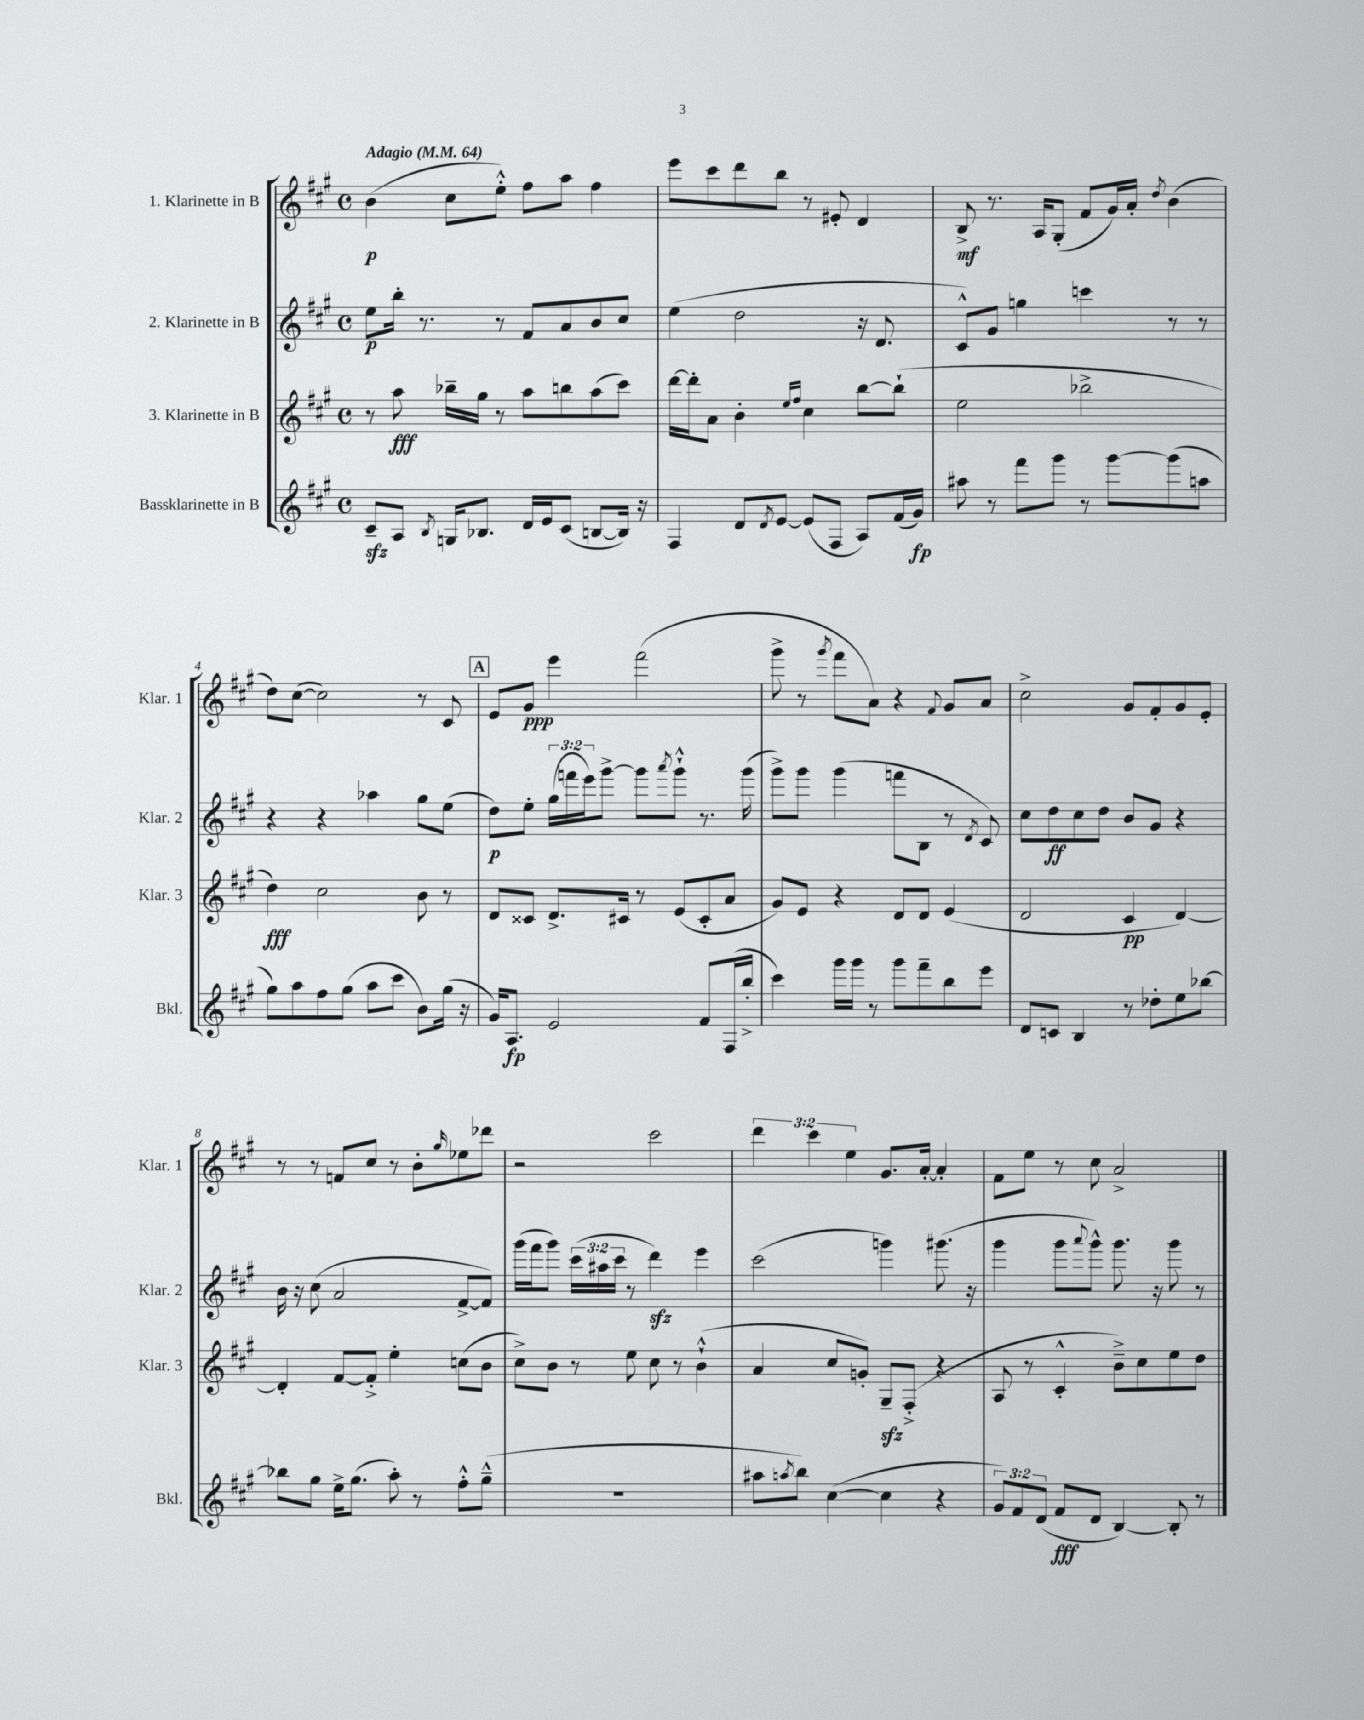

**kern	**kern	**kern	**kern
*staff4	*staff3	*staff2	*staff1
*clefG2	*clefG2	*clefG2	*clefG2
*k[f#c#g#]	*k[f#c#g#]	*k[f#c#g#]	*k[f#c#g#]
*M4/4	*M4/4	*M4/4	*M4/4
*met(c)	*met(c)	*met(c)	*met(c)
*MM64	*MM64	*MM64	*MM64
8c#~	8r	8ee	(4b
8A	8aa	16bb'	.
.	.	8.r	.
8qB	.	.	.
16G	16bb-~	.	8cc#
8.B-	16gg#	.	.
.	8r	8r	8ee'^^)
16d	8aa	8f#	8ff#
16e	.	.	.
(8c#	8bb	8a	8aa
[8B	(8aa	8b	4ff#
16B])	8ccc#)	8cc#	.
16r	.	.	.
=	=	=	=
4F#	[16ddd	(4ee	8eee
.	16ddd']	.	.
.	8a	.	8ccc#
8d	4b'	2dd	8ddd
8qd	.	.	.
[8e	.	.	8bb
.	16qqee	.	.
.	16qqff#	.	.
(8e]	4cc#	.	8r
8F#	.	.	8e#'
8A)	[8bb	16r	4d
.	.	8.d	.
(16f#	(8bb`]	.	.
16g#)	.	.	.
=	=	=	=
8aa#	2ee	8c#^^)	8B^
8r	.	8g#	8.r
8fff#	.	4gg	.
.	.	.	16A
8ggg#	.	.	(8G#'
8r	2bb-^	4ccc	8f#
[8ggg#	.	.	16g#)
.	.	.	16a'
.	.	.	8qdd
(8ggg#]	.	8r	(4b
8aa	.	8r	.
=	=	=	=
8gg#)	4dd)	4r	8dd)
8aa	.	.	([8cc#
8ff#	2cc#	4r	2cc#])
(8gg#	.	.	.
8aa	.	4aa-	.
8ccc#	.	.	.
8b)	8b	8gg#	8r
(16gg#	8r	(8ee	8c#
16r	.	.	.
=	=	=	=
16g#)	8d	8dd)	8e
8.A	.	.	.
.	8c##	8ee'	8g#
2e	8.d^	(24gg#	4eee
.	.	24fff	.
.	.	24eee)	.
.	.	[8ggg#^	.
.	16c#	.	.
.	8r	8ggg#]	(2fff#
.	.	8qaaa	.
.	(8e	8ggg#`^^	.
8f#	8c#'	8.r	.
(16F#	8a	.	.
16bb'^	.	(16ggg#	.
=	=	=	=
4ccc#)	8g#)	8ggg#^)	8ggg#^
.	8e	8ggg#	8r
.	.	.	8qggg#
16ggg#	4r	(4ggg#	8fff#
16ggg#	.	.	.
8r	.	.	8a)
8ggg#	8d	8fff	4r
8fff#~	8d	8B	.
.	.	.	8qqf#
8bb	(4e	8r	8g#
.	.	8qd	.
8eee	.	8c#)	8a
=	=	=	=
8d	2d	8cc#	2cc#^
8c	.	8dd	.
4B	.	8cc#	.
.	.	8dd	.
8r	4c#	8b	8g#
8dd-'	.	8g#	8f#'
8ee	[4d)	4r	8g#
[8bb-	.	.	8e'
=	=	=	=
8bb-]	4d']	16b	8r
.	.	16r	.
8gg#	.	(8cc#	8r
16ee^	[8f#	2a	8f
(8.gg#	.	.	.
.	8f#'^]	.	8cc#
8aa')	4ee'	.	8r
8r	.	.	8b'
.	.	.	16qqgg#
8ff#'^^	(8cc	[8f#^	8ee-
(8gg#~^^	8b	8f#])	8ddd-
=	=	=	=
1r	8cc#^)	(16ggg#	2r
.	.	16fff#	.
.	8b	8ggg#)	.
.	8r	(24ccc#	.
.	.	24aa#	.
.	.	24ccc#	.
.	8ee	8r	.
.	8cc#	4ddd)	2ccc#
.	8r	.	.
.	(4b`^^	4eee	.
=	=	=	=
8aa#	4a	(2ccc#	6ddd
8qaa	.	.	.
8bb)	.	.	.
.	.	.	6ccc#
([4cc#	8cc#	.	.
.	.	.	6ee
.	8g')	.	.
4cc#]	8G#~	4ggg)	8.g#
.	(8F#'^	.	.
.	.	.	[16a'
4r	4r	(8.ggg#	4a']
.	.	16r	.
=	=	=	=
12g#)	8A	4ggg#	8f#
12f#	.	.	.
.	8r	.	8ee
(12d	.	.	.
8f#	4c#'^^	8ggg#	8r
.	.	8qqaaa	.
8d	.	8ggg#^^)	8cc#
[4B)	8b~^)	8.ggg#	2a^
.	8cc#	.	.
.	.	16r	.
8B']	8ee	8ggg#	.
8r	8dd	8r	.
==	==	==	==
*-	*-	*-	*-
